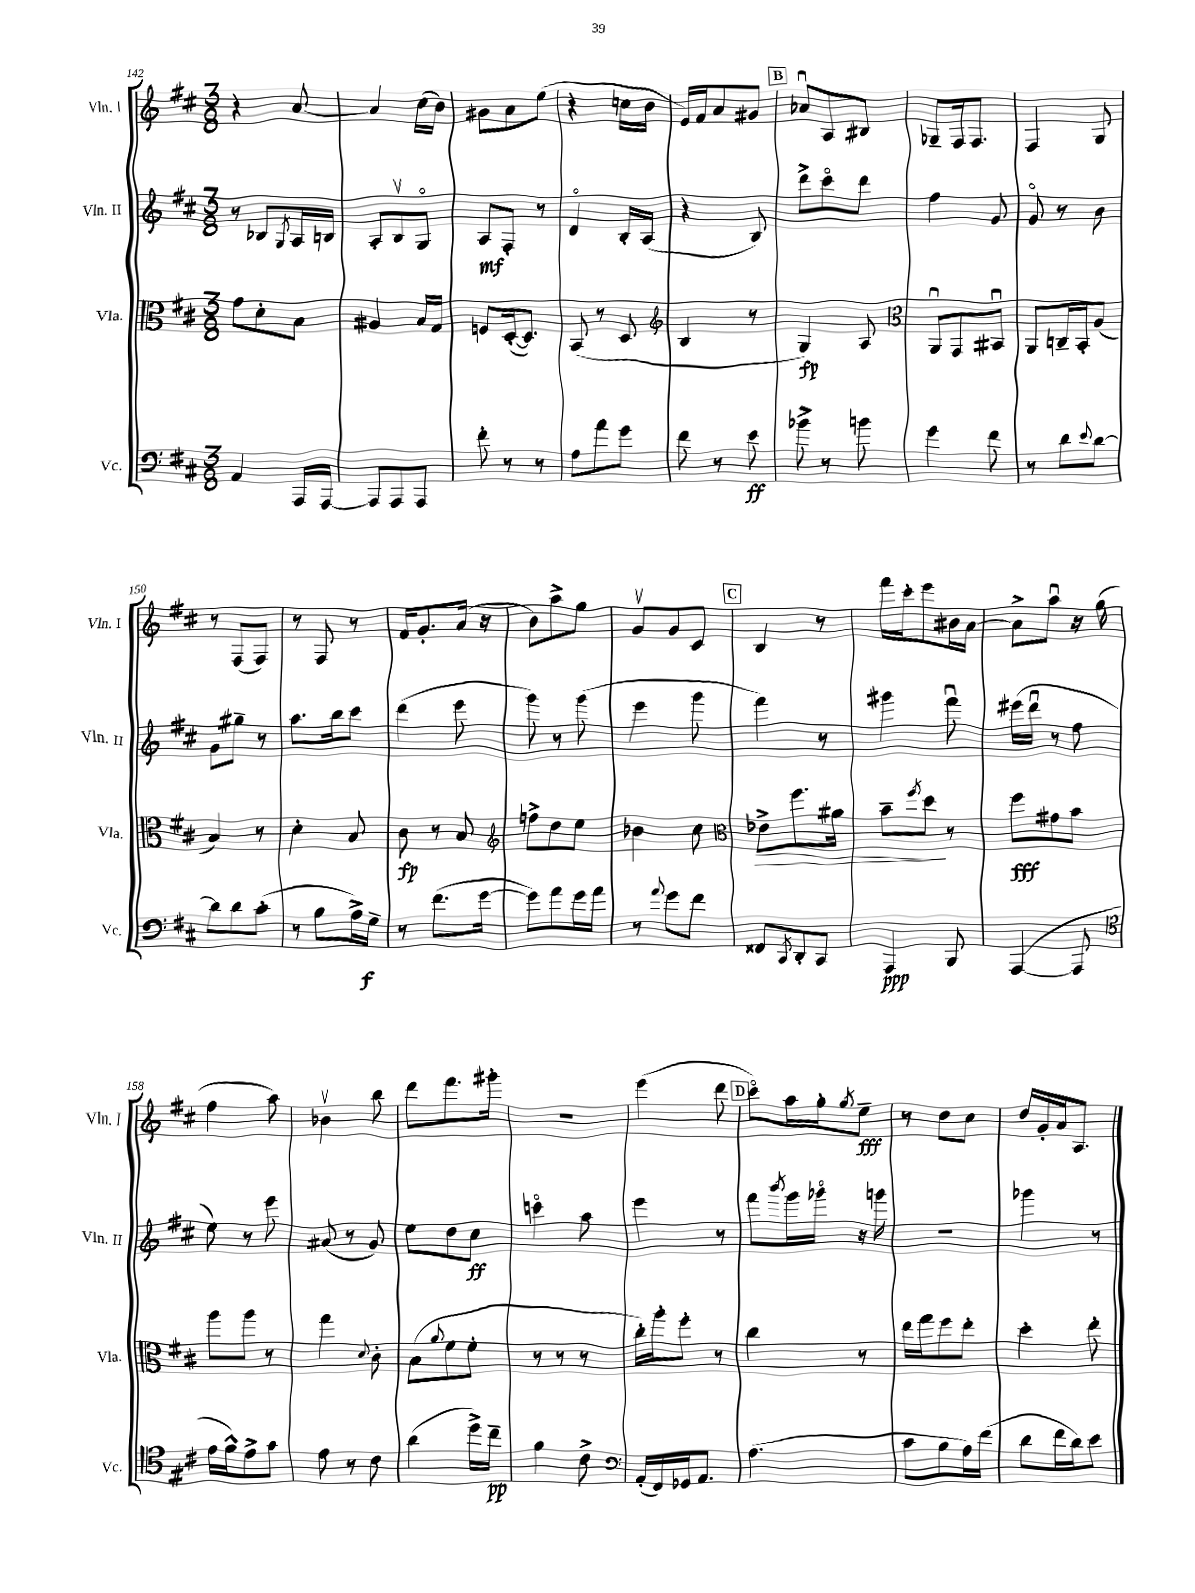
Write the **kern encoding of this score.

**kern	**kern	**kern	**kern
*staff4	*staff3	*staff2	*staff1
*clefF4	*clefC3	*clefG2	*clefG2
*k[f#c#]	*k[f#c#]	*k[f#c#]	*k[f#c#]
*M3/8	*M3/8	*M3/8	*M3/8
4AA	8g	8r	4r
.	8d'	8B-	.
.	.	8qG	.
16AAA	8B	16A	[8a
[16AAA	.	16B	.
=	=	=	=
8AAA]	4A#	8A'	4a]
8AAA	.	8Bv	.
8AAA	16B	8Go	(16cc#
.	16G	.	16b)
=	=	=	=
8f#'	8F	8A	8g#
8r	([16D'	8F#'	8a
.	8.D])	.	.
8r	.	8r	(8ee
=	=	=	=
8A	(8BB	4do	4r
8a	8r	.	.
8g	8D	16B'	16cc
.	.	(16A	16b
=	=	=	=
*	*clefG2	*	*
8f#	4B	4r	16e)
.	.	.	16f#
8r	.	.	8a
8e	8r	8B)	8g#
=	=	=	=
8b-^	4G)	8ddd^	8a-u
8r	.	8ccc#o	8A
8b	8A	8ddd	8B#
=	=	=	=
*	*clefC3	*	*
4g	8AAu	4ff#	8G-~
.	8GG	.	16F#
.	.	.	8.F#
8f#	8BB#u	8g	.
=	=	=	=
8r	8AA	8go	4F#
8d	16C~	8r	.
.	16BB'	.	.
8qqe	.	.	.
[8d	(8A	8b	8G
=	=	=	=
8d]	4B)	8g	8r
8d	.	8gg#~	(8F#
(8c#'	8r	8r	8F#)
=	=	=	=
8r	4d'	8.aa	8r
8B	.	.	8F#
.	.	16bb	.
16A^)	8B	8ccc#	8r
16G~	.	.	.
=	=	=	=
8r	8c#	(4ddd	16f#
.	.	.	8.g'
(8.f#	8r	.	.
.	8B	8eee	(16a
[16g	.	.	16r
=	=	=	=
*	*clefG2	*	*
8g])	8ff^	8ggg)	8b)
8a	8dd	8r	8aa^
16g	8ee	(8ggg	8gg
16a	.	.	.
=	=	=	=
8r	4b-	4eee	8gv
8qqa	.	.	.
8g	.	.	8g
8f#	8cc#	8ggg	8c#
=	=	=	=
*	*clefC3	*	*
8FF##	8e-^	4fff#)	4B
8qCC#	.	.	.
8DD'	8.ff#	.	.
8CC#	.	8r	8r
.	16a#	.	.
=	=	=	=
4AAA	8b~	4ggg#	16fff#
.	.	.	16ccc#'
.	8qff#	.	.
.	8dd	.	8eee
8BBB	8r	8fff#u	16b#
.	.	.	[16a
=	=	=	=
([4AAA	8ff#	(16eee#	8a^]
.	.	16dddu	.
.	8g#	8r	8aau
8AAA]	8b	8ff#	16r
.	.	.	(16gg
=	=	=	=
*clefC4	*	*	*
16e	8aa	8ee)	4ff#
16f#^^)	.	.	.
8e^	8aa	8r	.
8g	8r	8eee	8aa)
=	=	=	=
8e	4gg	(8a#	4b-v
8r	.	8r	.
.	8qqd	.	.
8c#	8c#'	8g)	8bb
=	=	=	=
(4a	(8B	8ee	8ddd
.	8qqa	.	.
.	8f#	8dd	8.fff#
16dd^)	8f#'	8cc#	.
16cc#~	.	.	16ggg#'
=	=	=	=
4f#	8r	4ccco	4.r
.	8r	.	.
8c#^	8r	8aa	.
=	=	=	=
*clefF4	*	*	*
(16AA'	16cc#')	4eee	(4eee
16FF#)	16aa'	.	.
16GG-	8ff#'	.	.
8.AA	.	.	.
.	8r	8r	8ddd
=	=	=	=
(4.A	4cc#	8fff#	8ccc#o)
.	.	8qbbb	.
.	.	16ggg	16aa
.	.	16ggg-o	16gg'
.	.	.	8qgg
.	8r	16r	8ee~
.	.	16ggg	.
=	=	=	=
8c#	16ee	4.r	8r
.	16gg	.	.
8B	8ff#	.	8dd
16A)	8ee'	.	8cc#
(16f#	.	.	.
=	=	=	=
8d	4dd'	4ggg-	16dd
.	.	.	16g'
16f#	.	.	16a
16d)	.	.	8.A
8e	8ee'	8r	.
==	==	==	==
*-	*-	*-	*-
